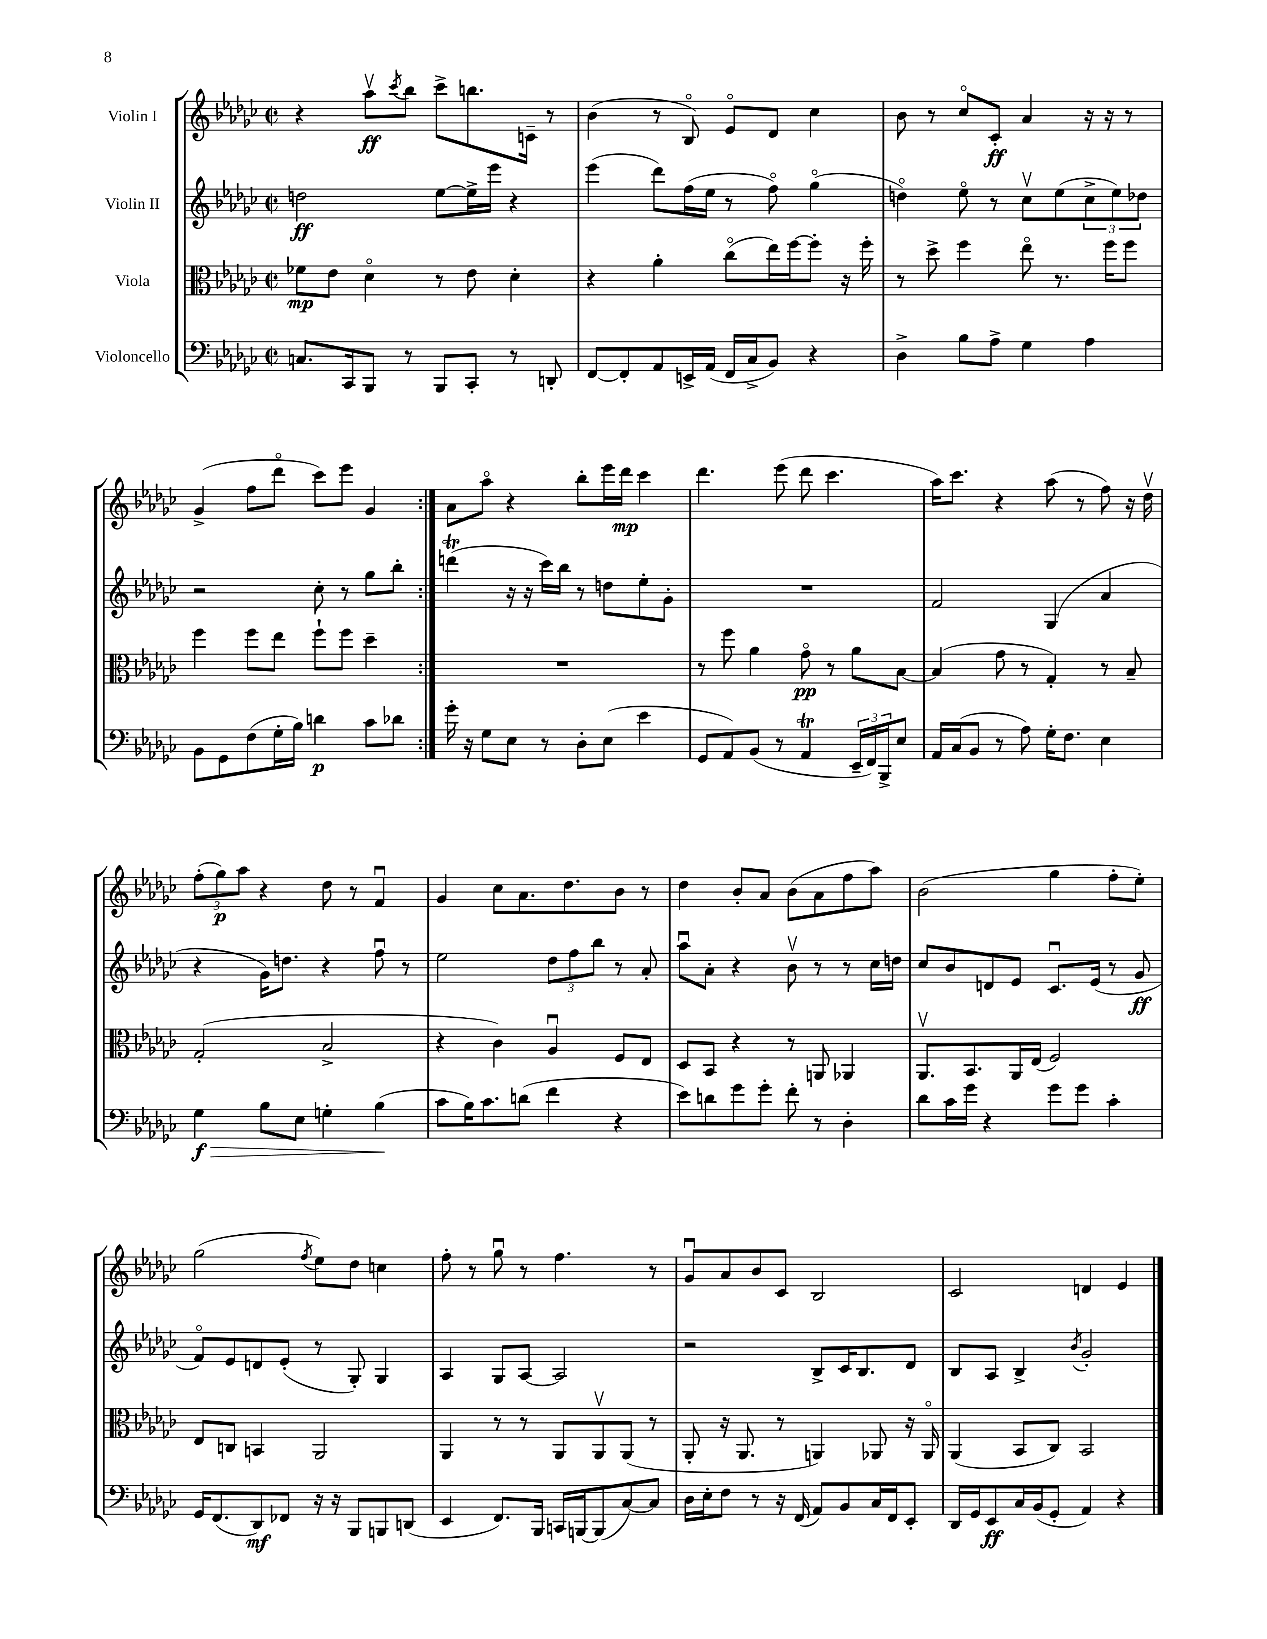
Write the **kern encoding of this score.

**kern	**kern	**kern	**kern
*staff4	*staff3	*staff2	*staff1
*clefF4	*clefC3	*clefG2	*clefG2
*k[b-e-a-d-g-c-]	*k[b-e-a-d-g-c-]	*k[b-e-a-d-g-c-]	*k[b-e-a-d-g-c-]
*M2/2	*M2/2	*M2/2	*M2/2
*met(c|)	*met(c|)	*met(c|)	*met(c|)
8.C/L	8f-\L	2dd\	4r
.	8e-\J	.	.
16CC-/k	.	.	.
8BBB-/J	4d-o\	.	8aa-v\L
.	.	.	8qccc-/
8r	.	.	8bb-\J
8BBB-/L	8r	[8ee-\L	8ccc-^\L
8CC-'/J	8e-\	16ee-^\]L	8.bb\
.	.	16eee-\JJ	.
8r	4d-'\	4r	.
.	.	.	16c~\Jk
8DD'/	.	.	8r
=	=	=	=
[8FF/L	4r	(4eee-\	(4b-\
8FF'/]	.	.	.
8AA-/	4a-'\	8ddd-\L)	8r
16EE^/L	.	(16ff\L	8B-o/)
(16AA-/JJ	.	16ee-\JJ	.
16FF/LL	(8cc-o\L	8r	8e-o/L
16C-^/J	.	.	.
8BB-/J)	16ee-\L)	8ffo\)	8d-/J
.	[16ff\J	.	.
4r	8ff'\]J	(4gg-o\	4cc-\
.	16r	.	.
.	16ff'\	.	.
=	=	=	=
4D-^\	8r	4ddo\)	8b-\
.	8dd-^\	.	8r
8B-\L	4ff\	8ee-o\	8cc-o/L
8A-^\J	.	8r	8c-'/J
4G-\	8ee-o\	8cc-v\L	4a-/
.	8.r	(8ee-\	.
4A-\	.	12cc-^\	16r
.	16ff\LK	.	16r
.	.	12ee-\)	.
.	8ff\J	.	8r
.	.	12dd-\J	.
=	=	=	=
8BB-\L	4ff\	2r	(4g-^/
8GG-\	.	.	.
(8F\	8ff\L	.	8ff\L
16G-'\L	8ee-\J	.	8ddd-o\J
16B-\JJ)	.	.	.
4d\	8ff`\L	8cc-'\	8ccc-\L)
.	8ff\J	8r	8eee-\J
8c-\L	4dd-~\	8gg-\L	4g-/
8d-\J	.	8bb-'\J	.
=:|!	=:|!	=:|!	=:|!
16g-'\	1r	(4ddd\	8a-\L
16r	.	.	.
8G-\L	.	.	8aa-o\J
8E-\J	.	16r	4r
.	.	16r	.
8r	.	16ccc-\LL)	.
.	.	16bb-\JJ	.
8D-'\L	.	8r	8bb-'\L
(8E-\J	.	8dd\L	16eee-\L
.	.	.	16ddd-\JJ
4e-\	.	8ee-'\	4ccc-\
.	.	8g-'\J	.
=	=	=	=
8GG-/L	8r	1r	4.ddd-\
8AA-/)	8ff\	.	.
(8BB-/J	4a-\	.	.
8r	.	.	(8eee-\
4AA-/	8g-o\	.	8ddd-\
.	8r	.	4.ccc-\
24EE-~/LL	8a-\L	.	.
24FF/)	.	.	.
24BBB-^/J	.	.	.
8E-/J	[8B-\J	.	.
=	=	=	=
16AA-/LL	(4B-/]	2f/	16aa-\LK)
(16C-/J	.	.	8.ccc-\J
8BB-/J	.	.	.
8r	8g-\	.	4r
8A-\)	8r	.	.
16G-'\LK	4G-'/)	(4G-/	(8aa-\
8.F\J	.	.	.
.	.	.	8r
4E-\	8r	4a-/	8ff\)
.	8B-~/	.	16r
.	.	.	16dd-v\
=	=	=	=
4G-\	(2G-'/	4r	(12ff'\L
.	.	.	12gg-\)
.	.	.	12aa-\J
8B-\L	.	16g-\LK)	4r
.	.	8.dd\J	.
8E-\J	.	.	.
4G'\	2B-^/	4r	8dd-\
.	.	.	8r
(4B-\	.	8ffu\	4fu/
.	.	8r	.
=	=	=	=
8c-\L	4r	2ee-\	4g-/
16B-\K)	.	.	.
8.c-\	.	.	.
.	4c-\)	.	8cc-\L
(8d\J	.	.	8.a-\
4f\	4A-u/	12dd-\L	.
.	.	.	8.dd-\
.	.	12ff\	.
.	.	12bb-\J	.
4r	8F/L	8r	8b-\J
.	8E-/J	8a-'/	8r
=	=	=	=
8e-\L)	8D-/L	8aa-u\L	4dd-\
8d\	8BB-/J	8a-'\J	.
8g-\	4r	4r	8b-'/L
8g-'\J	.	.	8a-/J
8f'\	8r	8b-v\	(8b-\L
8r	8AA/	8r	8a-\
4D-'\	4AA-/	8r	8ff\
.	.	16cc-\LL	8aa-\J)
.	.	16dd\JJ	.
=	=	=	=
8d-\L	8.AA-v/L	8cc-/L	(2b-\
16c-\L	.	8b-/	.
16g-\JJ	8.BB-/	.	.
4r	.	8d/	.
.	16AA-/L	8e-/J	.
.	(16E-/JJ	.	.
8g-\L	2F/)	8.c-u/L	4gg-\
8g-\J	.	.	.
.	.	(16e-/Jk	.
4c-'\	.	8r	8ff'\L
.	.	8g-/	8ee-'\J)
=	=	=	=
16GG-/LK	8E-/L	8fo/L)	(2gg-\
(8.FF/	.	.	.
.	8C/J	8e-/	.
8DD-/)	4BB/	8d/	.
8FF-/J	.	(8e-'/J	.
.	.	.	8qff/
16r	2AA-/	8r	8ee-\L)
16r	.	.	.
8BBB-/L	.	8G-'/)	8dd-\J
8BBB/	.	4G-/	4cc\
(8DD/J	.	.	.
=	=	=	=
4EE-/	4AA-/	4A-/	8ff'\
.	.	.	8r
8.FF/L)	8r	8G-/L	8gg-u\
.	8r	[8A-/J	8r
16BBB-/Jk	.	.	.
16CC/LL	8AA-/L	2A-/]	4.ff\
[16BBB/J	.	.	.
(8BBB/]	8AA-v/	.	.
[8C-/)	(8AA-/J	.	.
8C-/]J	8r	.	8r
=	=	=	=
16D-\LL	8AA-'/	2r	8g-u/L
16E-'\J	.	.	.
8F\J	16r	.	8a-/
.	8.AA-/	.	.
8r	.	.	8b-/
16r	8r	.	8c-/J
(16FF/	.	.	.
8AA-/L)	4AA/)	8B-^/L	2B-/
8BB-/	.	16c-/K	.
.	.	8.B-/	.
16C-/L	8AA-/	.	.
16FF/J	.	.	.
8EE-'/J	16r	8d-/J	.
.	16AA-o/	.	.
=	=	=	=
16DD-/LL	(4AA-/	8B-/L	2c-/
16GG-/J	.	.	.
8EE-/	.	8A-/J	.
16C-/L	8BB-/L	4B-^/	.
(16BB-/J	.	.	.
8GG-'/J	8C-/J)	.	.
.	.	8qb-/	.
4AA-/)	2BB-/	2g-'/	4d/
4r	.	.	4e-/
==	==	==	==
*-	*-	*-	*-
